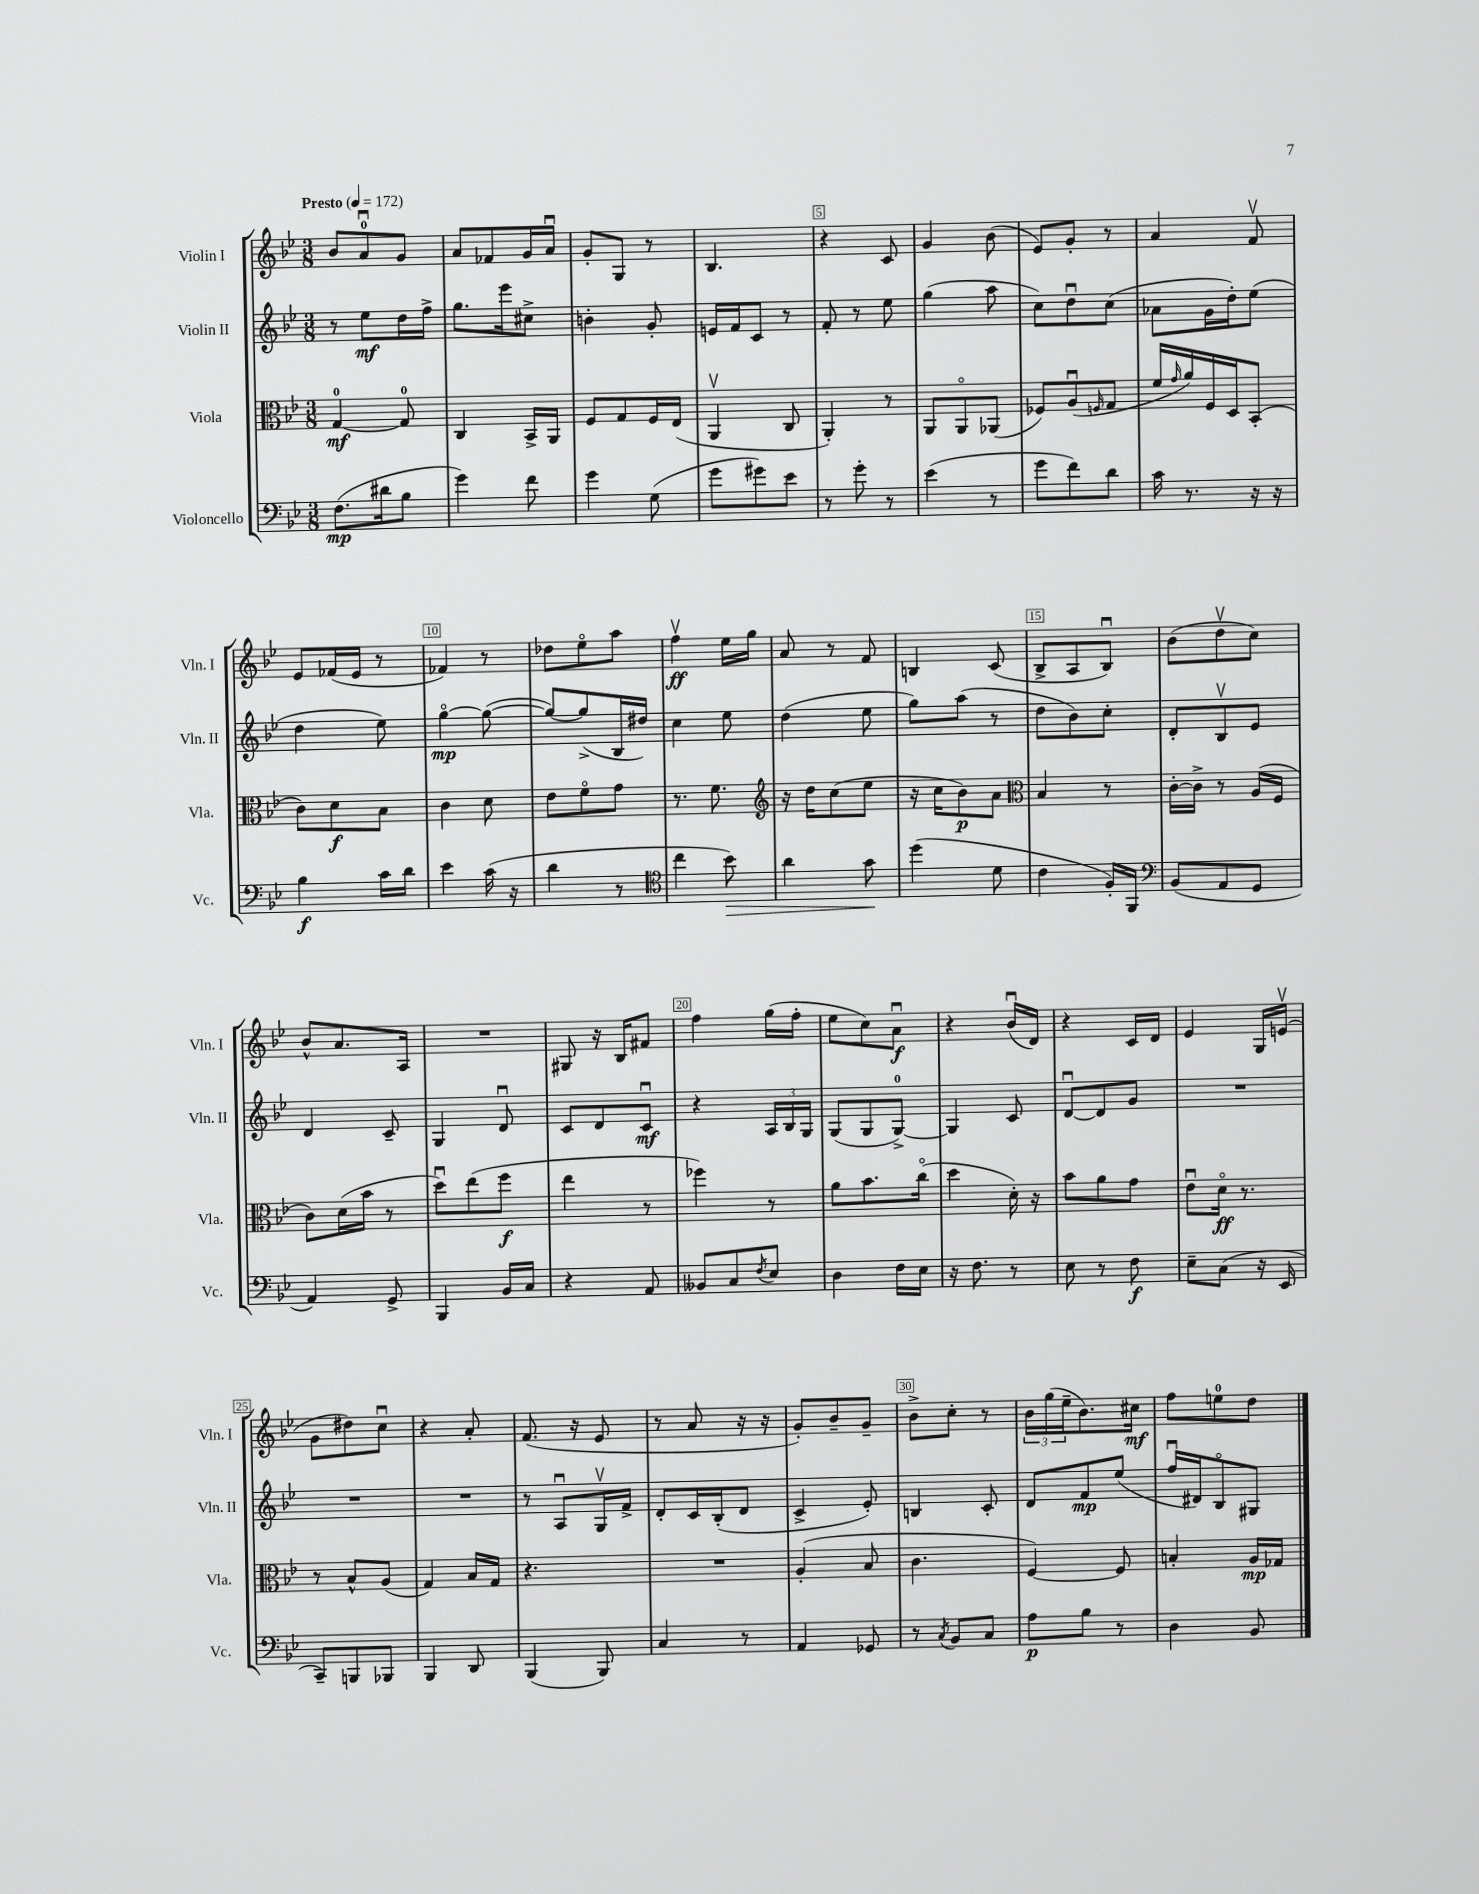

**kern	**kern	**kern	**kern
*staff4	*staff3	*staff2	*staff1
*clefF4	*clefC3	*clefG2	*clefG2
*k[b-e-]	*k[b-e-]	*k[b-e-]	*k[b-e-]
*M3/8	*M3/8	*M3/8	*M3/8
*MM172	*MM172	*MM172	*MM172
(8.F\L	[4G/	8r	8b-/L
.	.	8ee-\L	8au/
16d#\k	.	.	.
8B-\J	8G/]	16dd\L	8g/J
.	.	16ff^\JJ	.
=	=	=	=
4g\)	4C/	8.gg\L	8a/L
.	.	.	8f-/
.	.	16eee-\k	.
8f\	16BB-^/LL	8cc#^\J	16g/L
.	16AA/JJ	.	16au/JJ
=	=	=	=
4g\	8F/L	4b'\	8g'/L
.	8G/	.	8G/J
(8G\	16F/L	8g'/	8r
.	(16E-/JJ	.	.
=	=	=	=
8g\L	4AAv/	16e/LL	4.B-/
.	.	16f/J	.
8g#\)	.	8c/J	.
8e-\J	8C/	8r	.
=	=	=	=
8r	4AA'/)	8f'/	4r
8g'\	.	8r	.
8r	8r	8ee-\	8c/
=	=	=	=
(4e-\	8AA/L	(4gg\	4g/
.	8AAo/	.	.
8r	(8AA-/J	8aa\	(8b-\
=	=	=	=
8g\L	8F-/L)	8cc\L)	8e-/L)
8f\)	(8Au/	8ddu\	8g'/J
.	16qqF/	.	.
8d\J	8G/J	(8cc\J	8r
=	=	=	=
16c\	16f/LL	8a-\L	4a/
.	16qqg/	.	.
8.r	16a/)	.	.
.	16F/	16g\L	.
.	16D/J	16dd'\J)	.
16r	(8BB-'/J	(8ee-\J	8fv/
16r	.	.	.
=	=	=	=
4B-\	8c\L)	4dd\	8e-/L
.	8d\	.	(16f-/L
.	.	.	16e-/JJ
16c\LL	8B-\J	8ee-\)	8r
16d\JJ	.	.	.
=	=	=	=
4e-\	4c\	[4ggo\	4f-/)
(16c\	8d\	(8gg\_	8r
16r	.	.	.
=	=	=	=
4d\	8e-\L	8gg/_L)	8dd-\L
.	8fo\	(8gg^/]	8ee-o\
8r	8g\J	16B-/L	8aa\J
.	.	16dd#/JJ)	.
=	=	=	=
*clefC4	*	*	*
4cc\	8.r	4cc\	4ffv\
.	8.f\	.	.
8b-\)	.	8ee-\	16ee-\LL
.	.	.	16gg\JJ
=	=	=	=
*	*clefG2	*	*
4a\	16r	(4dd\	8a/
.	16dd\LK	.	.
.	(8cc\	.	8r
8g\	8ee-\J	8ee-\	8f/
=	=	=	=
(4dd\	16r	8gg\L)	4B/
.	16cc\LK	.	.
.	8b-\)	(8aa\J	.
8d\	8a\J	8r	(8c/
=	=	=	=
*	*clefC3	*	*
4c\	4B-/	8dd\L	8B-^/L
.	.	8b-\)	8A/
16F'/LL)	8r	8cc'\J	8B-u/J)
16FF/JJ	.	.	.
=	=	=	=
*clefF4	*	*	*
(8BB-/L	[16c'\LL	8d'/L	(8b-\L
.	16c^\]JJ	.	.
8AA/	8r	8B-v/	8ddv\
8GG/J	(16A/LL	8e-/J	8cc\J)
.	16F/JJ	.	.
=	=	=	=
4AA/)	8c\L)	4d/	8b-^^/L
.	(16d\L	.	8.a/
.	16b-\JJ	.	.
8GG^/	8r	8c~/	.
.	.	.	16A/Jk
=	=	=	=
4BBB-/	8ddu\L)	4G/	4.r
.	(8ee-\	.	.
16BB-/LL	8ff\J	8du/	.
16C/JJ	.	.	.
=	=	=	=
4r	4ee-\	8c/L	8G#/
.	.	8d/	16r
.	.	.	16B-/LK
8AA/	8r	8cu/J	8f#/J
=	=	=	=
8BB--/L	4ff-\)	4r	4ff\
8C/	.	.	.
8qF/	.	.	.
8E-/J	8r	24A/LL	(16gg\LL
.	.	24B-/	.
.	.	.	16ff'\JJ
.	.	24G/JJ	.
=	=	=	=
4D\	8a\L	(8G/L	8ee-\L
.	8.b-\	8G/	8cc\)
16F\LL	.	[8G^/J)	8au\J
16E-\JJ	(16cco\Jk	.	.
=	=	=	=
16r	4dd\	4G/]	4r
8.F\	.	.	.
8r	16d'\)	8c/	(16b-u/LL
.	16r	.	16d/JJ)
=	=	=	=
8E-\	8b-\L	[8du/L	4r
8r	8a\	8d/]	.
8F\	8g\J	8g/J	16c/LL
.	.	.	16d/JJ
=	=	=	=
8E-~\L	8e-u\L	4.r	4e-/
(8C\J	16do\Jk	.	.
.	8.r	.	.
16r	.	.	16G/LL
16EE-/	.	.	(16ev/JJ
=	=	=	=
8CC~/L)	8r	4.r	8g\L
8BBB/	8B-^^/L	.	8dd#\)
8BBB-/J	(8A/J	.	8ccu\J
=	=	=	=
4BBB-/	4G/)	4.r	4r
8DD/	16B-/LL	.	8a'/
.	16G/JJ	.	.
=	=	=	=
(4BBB-/	4.r	8r	(8.f/
.	.	8Au/L	.
.	.	.	16r
8BBB-/)	.	16Gv/L	8e-/
.	.	16f^/JJ	.
=	=	=	=
4C/	4.r	8d'/L	8r
.	.	16c/L	8a/
.	.	(16B-'/J	.
8r	.	8d/J	16r
.	.	.	16r
=	=	=	=
4AA/	(4A'/	4c^/	8g'/L)
.	.	.	8b-~/
8GG-/	8B-/	8e-'/)	8g~/J
=	=	=	=
8r	4.c\	4B/	8b-^\L
8qC/	.	.	.
8BB-/L	.	.	8cc'\J
8C/J	.	8c'/	8r
=	=	=	=
8A\L	[4F/)	8d/L	24b-\LL
.	.	.	(24gg\
.	.	.	24ee-~\J
8B-\J	.	8f/	8.b-\)
8r	8F/]	(8ee-/J	.
.	.	.	16cc#\Jk
=	=	=	=
4D\	4B'/	16ffu/LL	8ff\L
.	.	16d#/J)	.
.	.	8B-o/	8ee\
8BB-/	16A/LL	8G#/J	8dd\J
.	16G-/JJ	.	.
==	==	==	==
*-	*-	*-	*-
